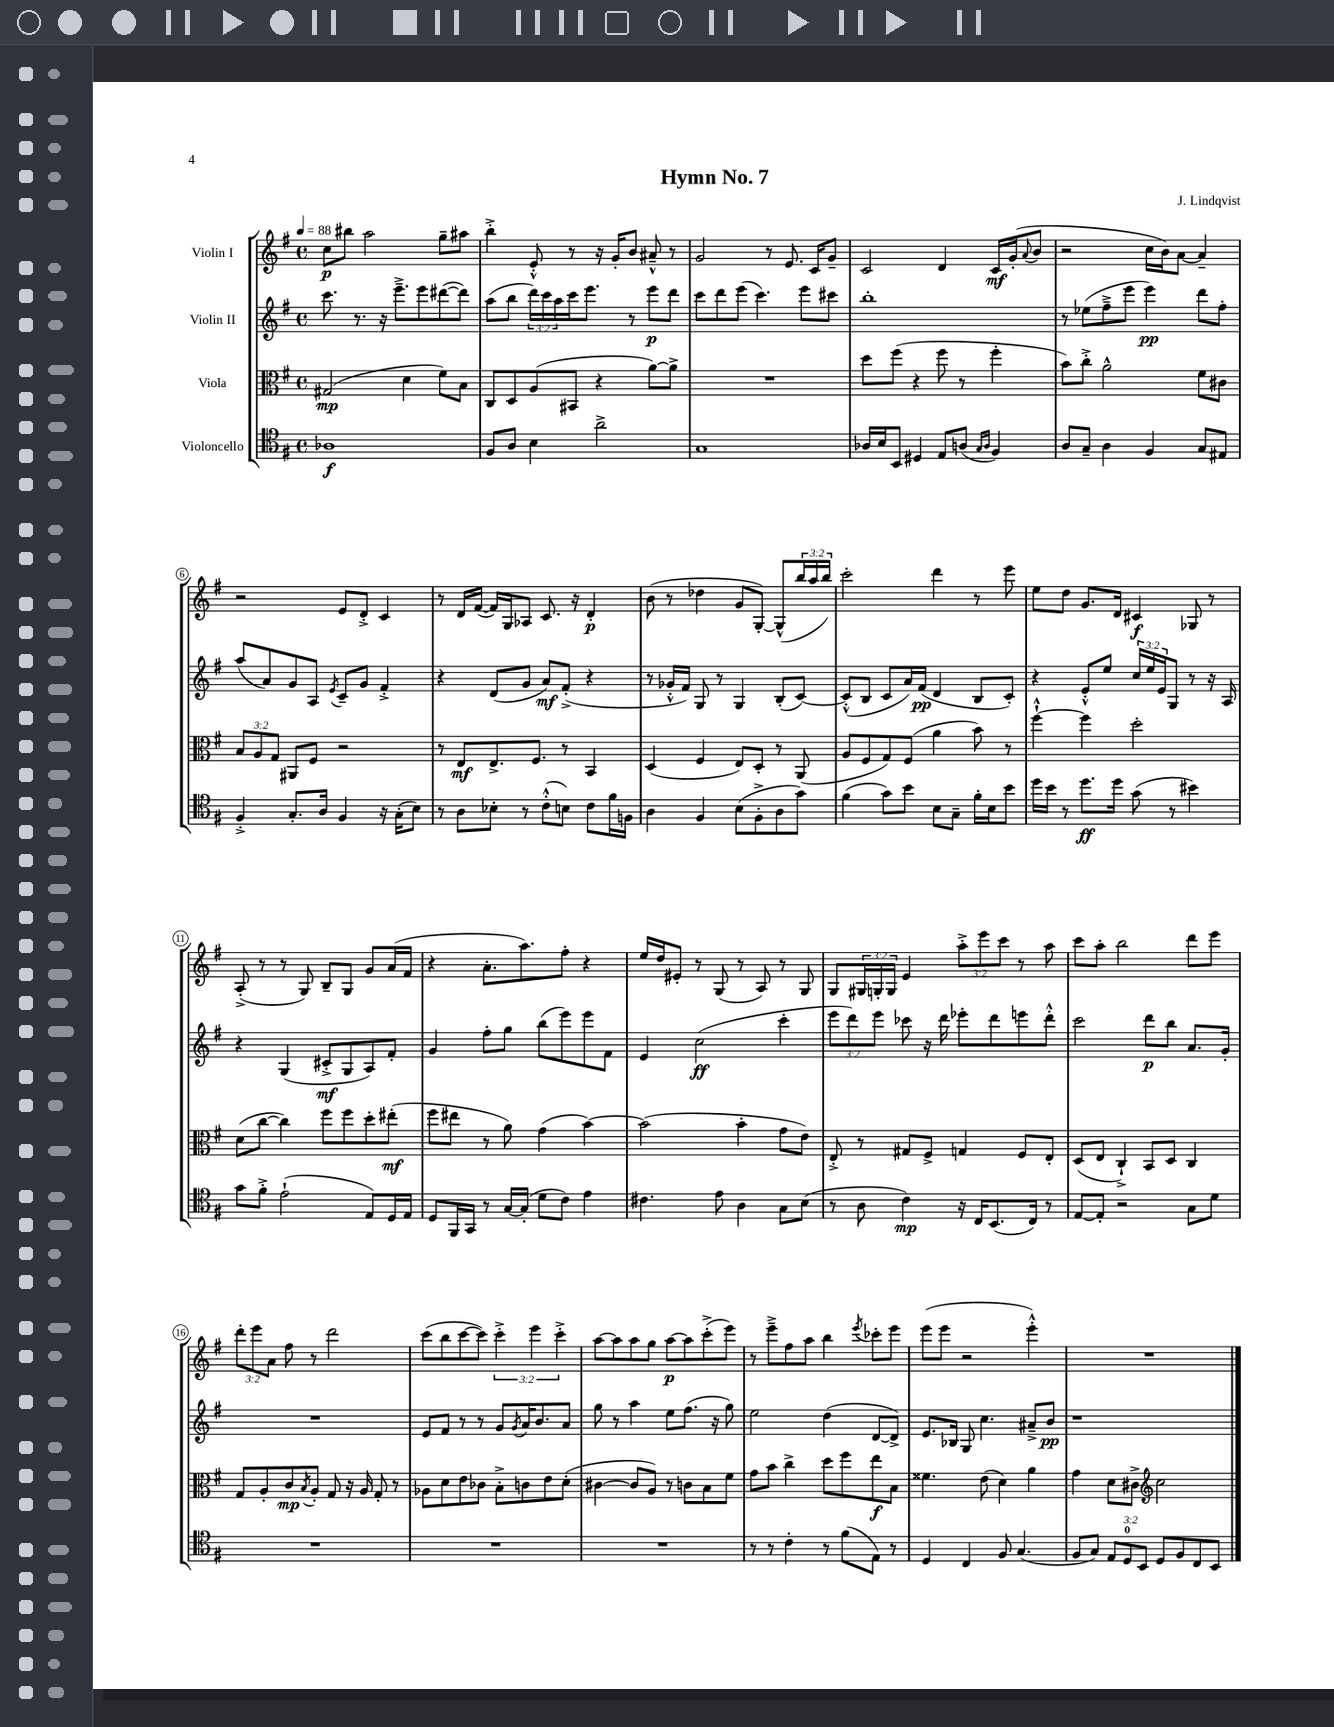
\header { title = "Hymn No. 7" composer = "J. Lindqvist" }
<<
\new StaffGroup <<
\new Staff = "s0" \with { instrumentName = "Violin I" } {
    \clef treble \key g \major \defaultTimeSignature \time 4/4 \override Staff.TupletNumber.text = #tuplet-number::calc-fraction-text \tempo 4 = 88
    c''8\p bis''8 a''2 g''8-- ais''8 |
    b''4-.-> e'8-.-^ r8 r16 g'16-. b'8 ais'8---^ r8 |
    g'2 r8 e'8. c'16 g'8-- |
    c'2 d'4 c'16\mf g'16-.( \appoggiatura { a'8 } b'8 |
    r2 c''16 b'16) a'8~ a'4-- |
    r2 e'8 d'8-.-> c'4 |
    r8 d'16 fis'16~( fis'16) g16 aes8 c'8. r16 d'4-.\p |
    b'8( r8 des''4 g'8 g8~-.) g8-^( \tuplet 3/2 { b''16 a''16 b''16) } |
    c'''2-. d'''4 r8 e'''8 |
    e''8 d''8 g'8. d'16 cis'4\f ges8 r8 |
    a8-.->( r8 r8 g8) b8-- g8 g'8 a'16( fis'16 |
    r4 a'8.-. a''8.) fis''8-. r4 |
    e''16 d''16 eis'8-. r8 g8( r8 a8) r8 g8 |
    g8 \tuplet 3/2 { gis16 g16-. g16 } e'4 \tuplet 3/2 { a''8-.-> e'''8 c'''8 } r8 a''8 |
    c'''8 a''8-. b''2 d'''8 e'''8 |
    \tuplet 3/2 { d'''8-. e'''8 a'8 } fis''8 r8 d'''2 |
    c'''8( b''8 c'''8~ c'''8) \tuplet 3/2 { c'''4-.-> e'''4 c'''4-.-> } |
    a''8~ a''8 a''8 g''8 a''8~\p a''8 c'''8-.->( e'''8) |
    r8 e'''8---> fis''8 a''8 b''4 \acciaccatura { e'''8 } ces'''8-. e'''8 |
    e'''8( e'''8 r2 e'''4-.-^) |
    R1 \bar "|." |
}
\new Staff = "s1" \with { instrumentName = "Violin II" } {
    \clef treble \key g \major \defaultTimeSignature \time 4/4 \override Staff.TupletNumber.text = #tuplet-number::calc-fraction-text
    c'''8. r8. r16 e'''8.---> e'''8 dis'''8~( dis'''8) |
    a''8( b''8 \tuplet 3/2 { d'''16) c'''16 a''16 } c'''16 e'''8. r8 e'''8\p d'''8 |
    c'''8 d'''8 e'''8( c'''4.) e'''8 cis'''8 |
    b''1-. |
    r8 ees''8( fis''8---> e'''8 e'''4\pp) d'''8 fis''8-. |
    a''8( a'8) g'8 a8 \acciaccatura { e'8 } c'8-- g'8 fis'4-.-> |
    r4 d'8( g'8 a'8\mf) fis'8-.->( r4 |
    r8 ges'16-.-^ fis'16) g8 r8 g4 b8-.( c'8~) |
    c'8-.-^( b8 c'8 a'16) fis'16\pp( d'4 b8 c'8-.) |
    r4 e'8-.-^ e''8 \tuplet 3/2 { c''16 e''16 e'16 } g8 r8 r16 a16 |
    r4 g4( cis'8-.->\mf g8 a8) fis'8-. |
    g'4 fis''8-. g''8 b''8( e'''8) e'''8 fis'8 |
    e'4 c''2\ff( c'''4-. |
    \tuplet 3/2 { e'''8 d'''8) e'''8 } ces'''8 r16 d'''16 ees'''8-. d'''8 e'''8 d'''8-.-^ |
    c'''2 d'''8\p b''8 a'8. g'16-. |
    R1 |
    e'8 fis'8 r8 r8 g'8 \acciaccatura { g'8 } a'16 b'8. a'8 |
    g''8 r8 a''4 e''8 fis''8.( r16 g''8) |
    e''2 d''4( d'8~ d'8->) |
    e'8. bes16 g8 c''4. ais'8---> b'8\pp |
    r1 \bar "|." |
}
\new Staff = "s2" \with { instrumentName = "Viola" } {
    \clef alto \key g \major \defaultTimeSignature \time 4/4 \override Staff.TupletNumber.text = #tuplet-number::calc-fraction-text
    gis2\mp( d'4 fis'8) b8 |
    c8 d8 a8( bis,8 r4 a'8~) a'8-> |
    R1 |
    d''8 fis''8( r4 fis''8 r8 fis''4-. |
    b'8) c''8-.-> a'2-^ fis'8 cis'8 |
    \tuplet 3/2 { b8 a8 g8 } ais,8 fis8 r2 |
    r8 e8\mf e8.-> fis8. r8 b,4 |
    d4( fis4 e8) d8-. r8 a,8( |
    a8 fis8 g8) fis8( a'4 b'8) r8 |
    fis''4~-!-^ fis''4 d''2-. |
    d'8( c''8~ c''4) fis''8 fis''8 d''8-. eis''8-.\mf( |
    fis''8 eis''8 r8 a'8) g'4( b'4~) |
    b'2( b'4-. g'8 e'8) |
    e8-.-> r8 gis8 fis8-> g4 fis8 e8-. |
    d8( e8 c4-!->) b,8 d8 c4 |
    g8 a8-. c'8\mp \acciaccatura { b8 } a8-. g8 r16 a16 g8-. r8 |
    aes8 d'8 e'8 ces'8 b8-.-> c'8 e'8 d'8-.( |
    cis'4~ cis'8 a8) r8 c'8 b8 fis'8 |
    g'8 b'8 c''4-> d''8 fis''8 e''8\f b8 |
    fisis'4. e'8( d'4) a'4 |
    g'4 d'8 cis'8-> \clef treble c''2 \bar "|." |
}
\new Staff = "s3" \with { instrumentName = "Violoncello" } {
    \clef tenor \key g \major \defaultTimeSignature \time 4/4 \override Staff.TupletNumber.text = #tuplet-number::calc-fraction-text
    aes1\f |
    fis8 a8 b4 a'2-> |
    g1 |
    aes16 b16 b,8 dis4 e8 a8( \grace { g16 a16 } fis4) |
    a8 g8-- a4 fis4 g8 eis8 |
    fis4-.-> g8.-. a16 fis4 r16 g16-.( b8) |
    r8 a8 bes8-. r8 c'8-.-^( b8) c'8 fis'16 f16 |
    a4 fis4 b8( fis8-.-> a8 g'8) |
    fis'4( g'8) b'8 b8 g8-- fis'16-. b16 b'8 |
    d''16 b'16 r8 d''8.\ff d''16 g'8( r8 bis'4) |
    g'8 fis'8-.-> e'2-!( e8) d16 e16 |
    d8 fis,16 g,16 r8 g16~ g16-.( d'8 c'8) e'4 |
    cis'4. e'8 a4 g8 b8( |
    r8 a8 c'4\mp) r16 c16 b,8.( c16) r8 |
    e8~ e8-. r2 g8 d'8 |
    R1 |
    R1 |
    R1 |
    r8 r8 c'4-. r8 fis'8( e8) r8 |
    d4 c4 fis8 g4.( |
    fis8 g8) \tuplet 3/2 { e8 d8-0 b,8 } d8 fis8 c8 b,8 \bar "|." |
}
>>
>>
\layout { \context { \Score \override BarNumber.stencil = #(make-stencil-circler 0.1 0.3 ly:text-interface::print) } }
